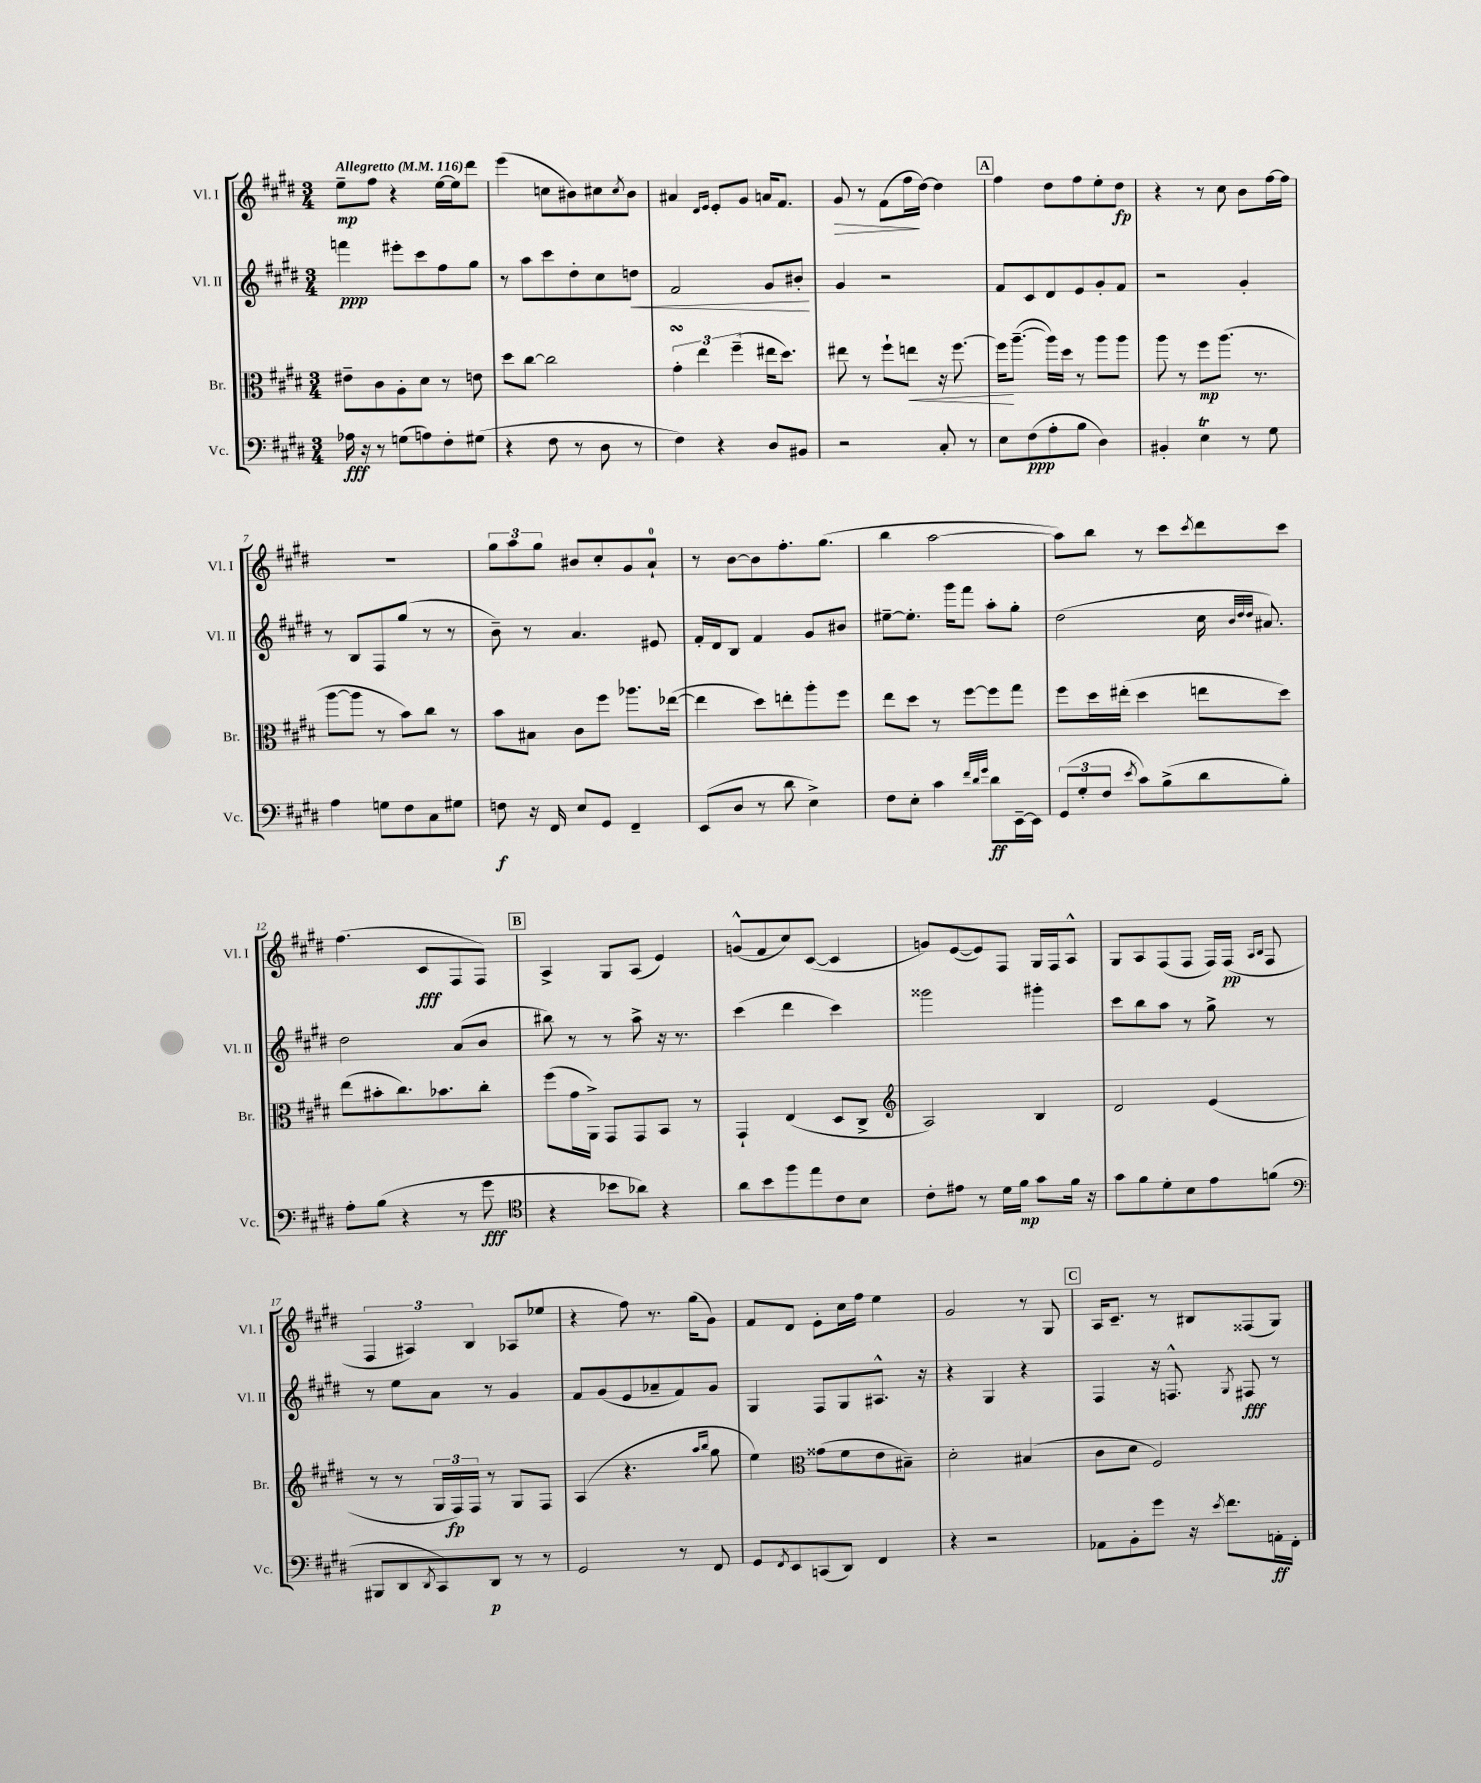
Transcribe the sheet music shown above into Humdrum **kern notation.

**kern	**kern	**kern	**kern
*staff4	*staff3	*staff2	*staff1
*clefF4	*clefC3	*clefG2	*clefG2
*k[f#c#g#d#]	*k[f#c#g#d#]	*k[f#c#g#d#]	*k[f#c#g#d#]
*M3/4	*M3/4	*M3/4	*M3/4
*MM116	*MM116	*MM116	*MM116
16A-\	8e#~\L	4fff\	8ee~\L
16r	.	.	.
8r	8c#\	.	8ff#\J
(8G\L	8A'\	8eee#'\L	4r
8A\)	8d#\J	8ccc#\	.
8F#'\	8r	8ff#\	[16ee\LL
.	.	.	16ee\]J
(8G#\J	8e\	8gg#\J	8ddd#\J
=	=	=	=
4r	8dd#\L	8r	(4eee\
.	[8cc#\J	8aa\L	.
8F#\	2cc#\]	8ccc#\	8cc\L
8r	.	8dd#'\	8b#\)
8D#\	.	8cc#\	8cc#\
.	.	.	8qcc#/
8r	.	8dd\J	8b#\J
=	=	=	=
4F#\)	6g#'\	2f#/	4a#/
.	6ee\	.	.
.	.	.	16qqd#/LL
.	.	.	16qqe/JJ
4r	.	.	8e'/L
.	(6ff#~\	.	.
.	.	.	8g#/J
8D#/L	16ee#\LK	8g#/L	16a/LK
.	8.dd#\J)	.	8.f#/J
8BB#/J	.	8b#'/J	.
=	=	=	=
2r	8ee#\	4g#/	8g#/
.	8r	.	8r
.	8ff#`\L	2r	(8f#\L
.	8ee\J	.	16ff#\L
.	.	.	[16dd#\JJ)
8C#'/	16r	.	4dd#\]
.	[8.ff#\	.	.
8r	.	.	.
=	=	=	=
8E\L	16ff#\]LK	8f#/L	4ff#\
.	([8.aa~\J	.	.
(8F#\	.	8c#/	.
8A'\	16aa\]LL)	8d#/	8dd#\L
.	16dd#\JJ	.	.
8B\J	8r	8e/	8ff#\
4D#\)	8aa\L	8g#'/	8ee'\
.	8aa\J	8f#/J	8dd#\J
=	=	=	=
4BB#'/	8aa\	2r	4r
.	8r	.	.
4E\	8ff#\L	.	8r
.	(8.aa\J	.	8cc#\
8r	.	4g#'/	8b\L
.	8.r	.	.
8G#\	.	.	[16ff#\L
.	.	.	16ff#\]JJ
=	=	=	=
4A\	[8aa\L	8r	2.r
.	8aa\]J	8B/L	.
8G\L	8r	8F#/	.
8F#\	8b\L)	(8gg#/J	.
8C#\	8cc#\J	8r	.
8G#\J	8r	8r	.
=	=	=	=
8F\	8b\L	8b~\)	12gg#\L
.	.	.	12aa\
16r	8B#\J	8r	.
.	.	.	12gg#\J
16FF#/	.	.	.
8E/L	8c#\L	4.a/	8b#/L
8GG#/J	8ff#\J	.	8cc#'/
4FF#~/	8.aa-\L	.	8g#/
.	.	8e#/	8a`/J
.	([16ee-\Jk	.	.
=	=	=	=
(8EE/L	4ee-\]	16f#'/LL	8r
.	.	16d#/J	.
8D#/J	.	8B/J	[8b\L
8r	8dd#\L)	4f#/	8b\]
8d#\	8ee'\	.	8.ff#'\
4E^\)	8aa'\	8g#/L	.
.	.	.	(8.gg#\J
.	8ff#\J	8b#/J	.
=	=	=	=
8F#\L	8ee\L	[8ee#~\L	4bb\
8E'\J	8dd#\J	8.ee#'\]J	.
4c#\	8r	.	[2aa\
.	.	16ggg#\LK	.
.	[8ff#\L	8fff#\J	.
32qqf#/LLL	.	.	.
32qqd#/	.	.	.
32qqg#/JJJ	.	.	.
8d#\L	8ff#\]	8aa'\L	.
[16EE~\L	8gg#\J	8gg#'\J	.
16EE\]JJ	.	.	.
=	=	=	=
(12GG#/L	8ff#\L	(2dd#\	8aa\]L)
12G#'/	.	.	.
.	16dd#\L	.	8bb\J
12F#/J	.	.	.
.	(16ee#'\JJ	.	.
8qe/	.	.	.
8c#\L)	4dd#\	.	8r
(8B^\	.	.	8ccc#\L
.	.	.	8qccc#/
8d#\	8ee\L	16cc#\	8ddd#\
.	.	32qqb/LLL	.
.	.	32qqdd#/	.
.	.	32qqdd#/JJJ	.
.	.	8.a#/)	.
8B'\J)	8dd#\J)	.	8ccc#\J
=	=	=	=
8A'\L	(8ee\L	2dd#\	(4.ff#\
(8B\J	8b#'\	.	.
4r	8.cc#\)	.	.
.	.	.	8c#/L
.	8.b-\	.	.
8r	.	(8a/L	8F#/
8g#\	8cc#'\J	8b/J	8F#/J)
=	=	=	=
*clefC4	*	*	*
4r	(8ff#\L	8bb#\)	4A^/
.	16g#\L	8r	.
.	16AA^\JJ)	.	.
8b-\L	8GG#/L	8r	8G#/L
8a-\J)	8GG#/	8aa^\	(8A/J
4r	8BB/J	16r	4e/)
.	.	8.r	.
.	8r	.	.
=	=	=	=
8a\L	4GG#`/	(4ccc#\	(8g^^/L
8b\	.	.	8f#/
8ff#\	(4E/	4ddd#\	8cc#/)
8ee\	.	.	([8c#/J
8c#\	8D#/L	4ccc#\)	4c#/]
8B\J	8C#^/J	.	.
=	=	=	=
*	*clefG2	*	*
8c#'\L	2A/)	2ggg##\	8g/L)
8e#\J	.	.	([8e/
8r	.	.	8e/])
16d#\LL	.	.	8F#/J
16f#\JJ	.	.	.
8g#\L	4B/	4ggg#'\	16G#/LL
.	.	.	16F#/J
16f#\Jk	.	.	8A^^/J
16r	.	.	.
=	=	=	=
8g#\L	2d#/	8ccc#\L	8G#/L
8f#\	.	8bb\	8A/
8d#'\	.	8aa\J	(8F#/
8B\	.	8r	8F#/J
8e\	(4e/	8gg#^\	16F#/LL)
.	.	.	(16F#/JJ
.	.	.	16qqA/LL
.	.	.	16qqB/JJ
(8f\J	.	8r	8F#/
=	=	=	=
*clefF4	*	*	*
8BBB#/L	8r	8r	6F#/
8DD#/	8r	8ee\L	.
.	.	.	6A#/)
8qDD#/	.	.	.
8CC#/)	24G#/LL	8a\J	.
.	24F#/)	.	.
.	24F#/JJ	.	6B/
8DD#/J	8r	8r	.
8r	8G#/L	4g#/	(8A-/L
8r	8F#/J	.	8ee-/J
=	=	=	=
2GG#/	(4A/	8f#/L	4r
.	.	(8g#/	.
.	4.r	8e/	8ff#\)
.	.	8a-~/	8.r
8r	.	8f#/)	.
.	.	.	(16gg#\LK
.	16qqaa/LL	.	.
.	16qqbb/JJ	.	.
8FF#/	8gg#\	8g#/J	8g#\J)
=	=	=	=
8GG#/L	4ee\)	4G#/	8f#/L
8qFF#/	.	.	.
8EE/	.	.	8d#/J
*	*clefC3	*	*
(8CC/	(8g##\L	8F#/L	8e'\L
8DD#/J)	8f#\	8G#/	16cc#\L
.	.	.	16ff#\JJ
4FF#/	8e\	8.A#^^/J	4ee\
.	8B#~\J)	.	.
.	.	16r	.
=	=	=	=
4r	2d#'\	4r	2g#/
2r	.	4G#/	.
.	(4B#/	4r	8r
.	.	.	8G#/
=	=	=	=
8AA-\L	8c#\L	4F#/	16A/LK
.	.	.	8.c#~/J
8BB'\	8d#\J	.	.
8g#\J	2F#/)	16r	8r
.	.	8.F^^/	.
16r	.	.	8B#/L
8qe/	.	.	.
8.f#\L	.	.	.
.	.	8qG#/	.
.	.	8F#/	(8F##/
16AA'\L	.	8r	8G#/J)
16FF#'\JJ	.	.	.
==	==	==	==
*-	*-	*-	*-
